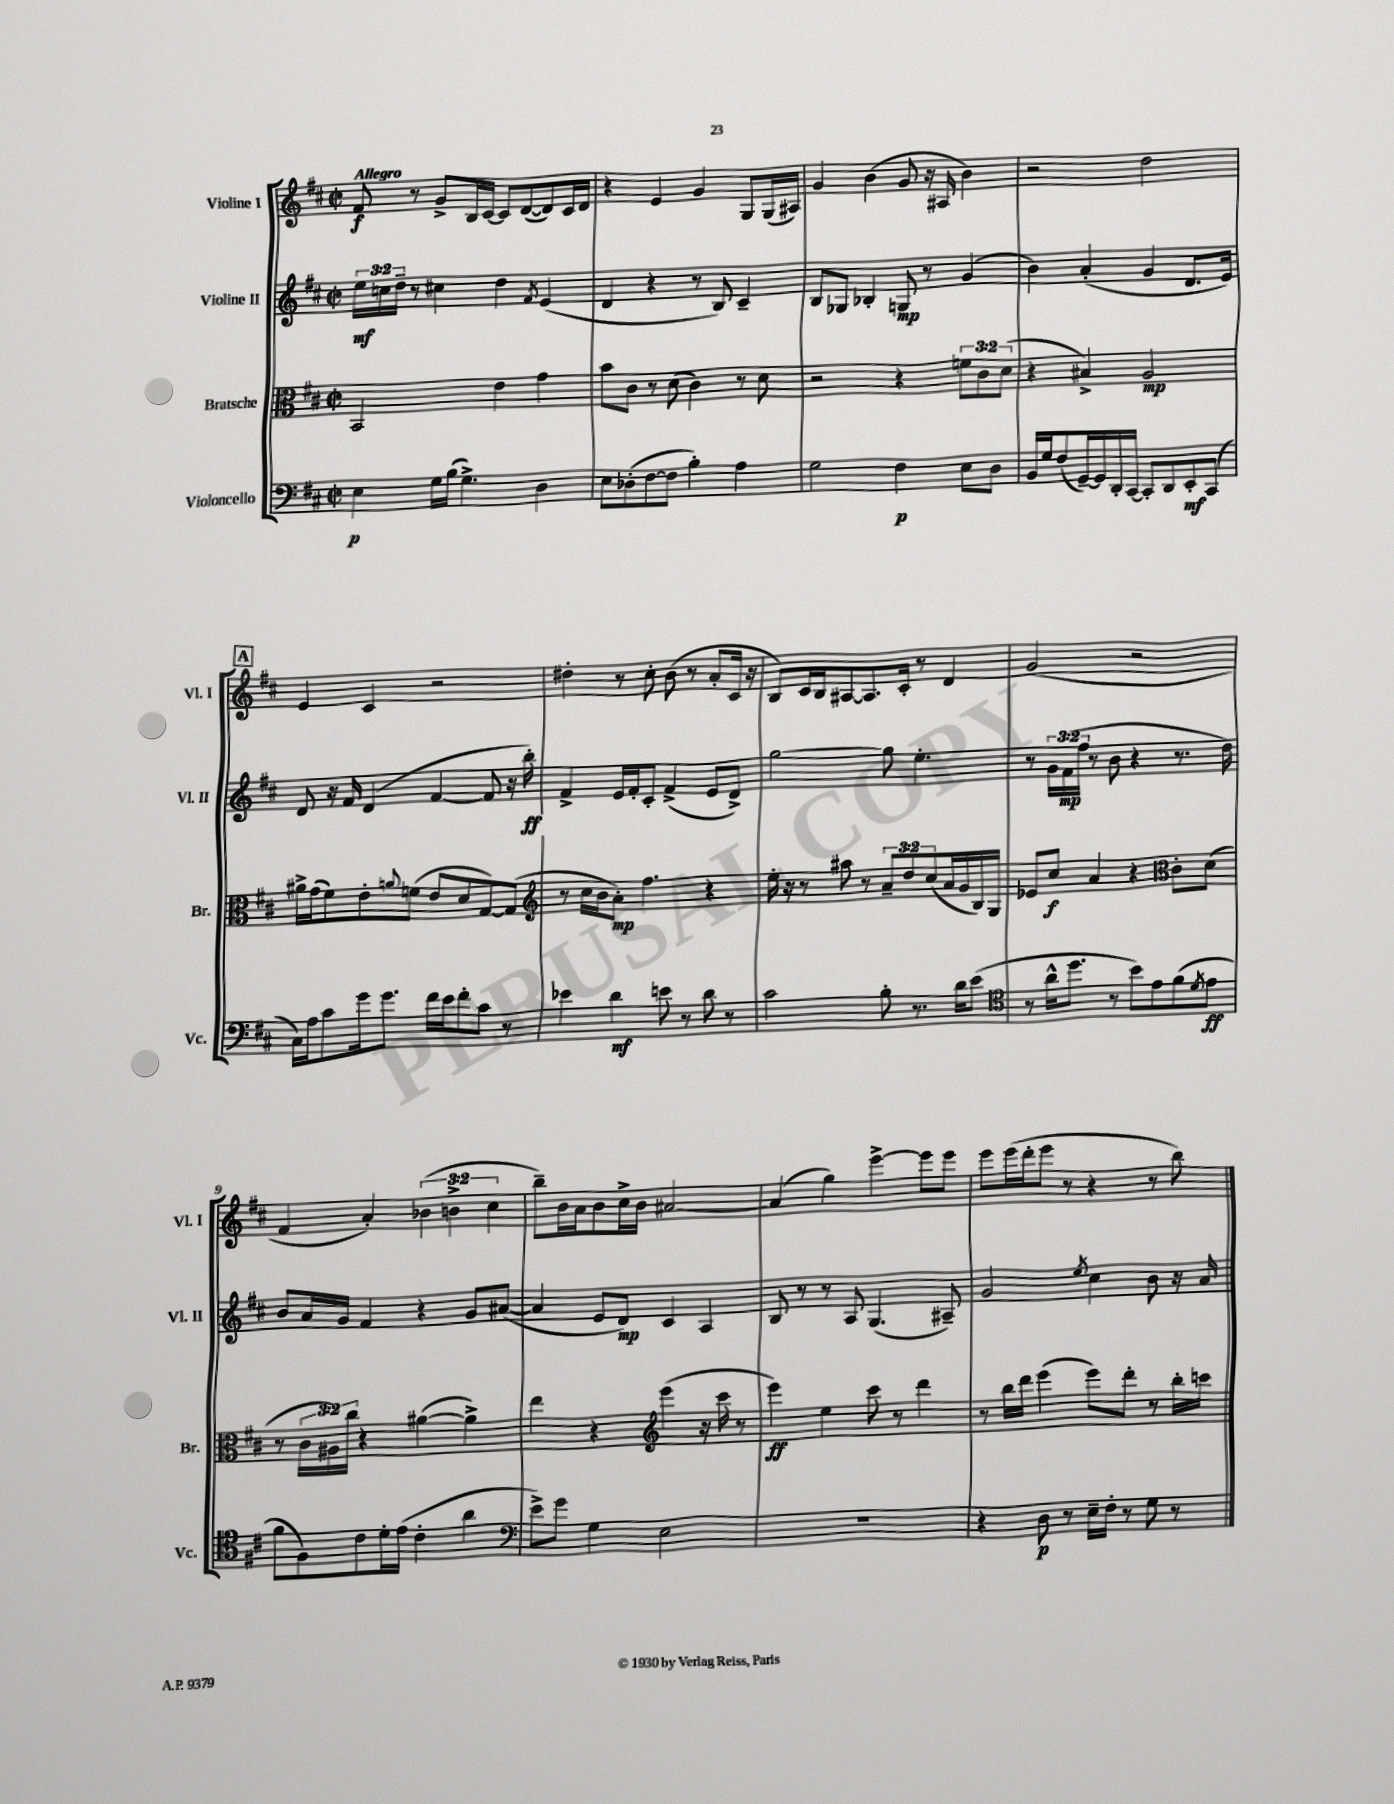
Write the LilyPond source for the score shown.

<<
\new StaffGroup <<
\new Staff = "s0" \with { instrumentName = "Violine I" shortInstrumentName = "Vl. I" } {
    \clef treble \key d \major \defaultTimeSignature \time 2/2 \override Staff.TupletNumber.text = #tuplet-number::calc-fraction-text \tempo "Allegro"
    fis'8\f r8 g'8-> b16 cis'16~ cis'8 d'8~( d'8) cis'16 d'16 |
    r4 e'4 g'4 g8 g16( ais16) |
    g'4 b'4( g'8 r16 ais16 b'4) |
    r2 d''2 |
    \mark \markup { \box "A" } e'4 cis'4 r2 |
    dis''4-. r8 cis''8-. b'8( r8 a'8-. cis'16 r16 |
    b8) cis'16 b16 ais8~ ais8. cis'16-. r8 d'4 |
    g'2( r2 |
    fis'4 a'4-.) \tuplet 3/2 { bes'4( b'4-> cis''4 } |
    b''8--) b'16 a'16 b'8 cis''16-> b'16 ais'2~ |
    ais'4( g''4) e'''4~-> e'''8 e'''8 |
    e'''8 e'''16( d'''16-. e'''8 r8 r4 r8 b''8) \bar "|." |
}
\new Staff = "s1" \with { instrumentName = "Violine II" shortInstrumentName = "Vl. II" } {
    \clef treble \key d \major \defaultTimeSignature \time 2/2 \override Staff.TupletNumber.text = #tuplet-number::calc-fraction-text
    \tuplet 3/2 { e''16\mf c''16 d''16-- } r8 cis''4 d''4 \acciaccatura { fis'8 } e'4( |
    d'4 r4 r8 b8) cis'4-- |
    b8 ges8 bes4-. g8\mp r8 g'4( |
    b'4) a'4-.( g'4 d'8. e'16) |
    \mark \markup { \box "A" } d'8 r16 fis'16 d'4( fis'4~ fis'8 r16 b''16-.\ff) |
    fis'4-> e'16 fis'16-. cis'8-. fis'4->( e'8 d'8->) |
    g''2~ g''8 e''4.-. |
    r8 \tuplet 3/2 { g'16 fis'16\mp( fis''16 } r8 b'8 r4 r8. d''16) |
    b'8 a'16 g'16 fis'4 r4 g'8 ais'8~( |
    ais'4 e'8 d'8\mp) cis'4 a4 |
    b8 r8 r8 a8 g4.( ais8--) |
    g'2 \acciaccatura { e''8 } cis''4 b'8 r16 a'16 \bar "|." |
}
\new Staff = "s2" \with { instrumentName = "Bratsche" shortInstrumentName = "Br." } {
    \clef alto \key d \major \defaultTimeSignature \time 2/2 \override Staff.TupletNumber.text = #tuplet-number::calc-fraction-text
    b,2 e'4 g'4 |
    b'8 cis'8 r8 d'8( cis'4) r8 d'8 |
    r2 r4 \tuplet 3/2 { f'8 cis'8 d'8( } |
    r4 bis4->) a2\mp |
    \mark \markup { \box "A" } ais'16-> g'16( fis'8) e'8-. \appoggiatura { a'8 } f'8( e'8 d'8 g8~) g8( |
    \clef treble r8 cis''16 b'16 a'8-.\mp) fis''4. r4 |
    e''16-. r16 r8 ais''8 r8 \tuplet 3/2 { a'8-- d''8 cis''8( } a'16 g'16 b16) g16 |
    ees'8 cis''8\f a'4 r4 \clef alto cis'8-. d'8( |
    r8 \tuplet 3/2 { cis'16 ais16) cis''16 } r4 ais'4~( ais'4->) |
    e''4 r4 \clef treble e'''4( r16 cis'''16 r8 |
    e'''4\ff) e''4 cis'''8 r8 d'''4 |
    r8 b''16 d'''16 e'''4( e'''8) d'''8-. r8 b''16-. c'''16 \bar "|." |
}
\new Staff = "s3" \with { instrumentName = "Violoncello" shortInstrumentName = "Vc." } {
    \clef bass \key d \major \defaultTimeSignature \time 2/2
    e4\p g16 b16( g4.->) d4 |
    e8 des8-.( fis8~ fis8 b4-.) a4 |
    g2 fis4\p e8 d8 |
    b,16 g16 fis8( g,16~--) g,16 d,16-. cis,16~ cis,8-. d,8 e,8-.\mf cis,8( |
    \mark \markup { \box "A" } cis16) a16 cis'8 g'16 g'8. fis'16 e'16 fis'8-. cis'8 r8 |
    ees'4 d'4\mf e'8 r8 d'8 r8 |
    cis'2 b8-. r8. d'16 e'8( |
    \clef tenor r8 a'16-^ d''8. r8 b'8) e'8 fis'8( \acciaccatura { d'8 } e'8\ff |
    fis'8 fis8) cis'8 d'16-. e'16( cis'4-. a'4 |
    \clef bass e'8->) g'8 g4 e2 |
    R1 |
    r4 d8\p r8 e16-- fis16-. r8 g8 r8 \bar "|." |
}
>>
>>
